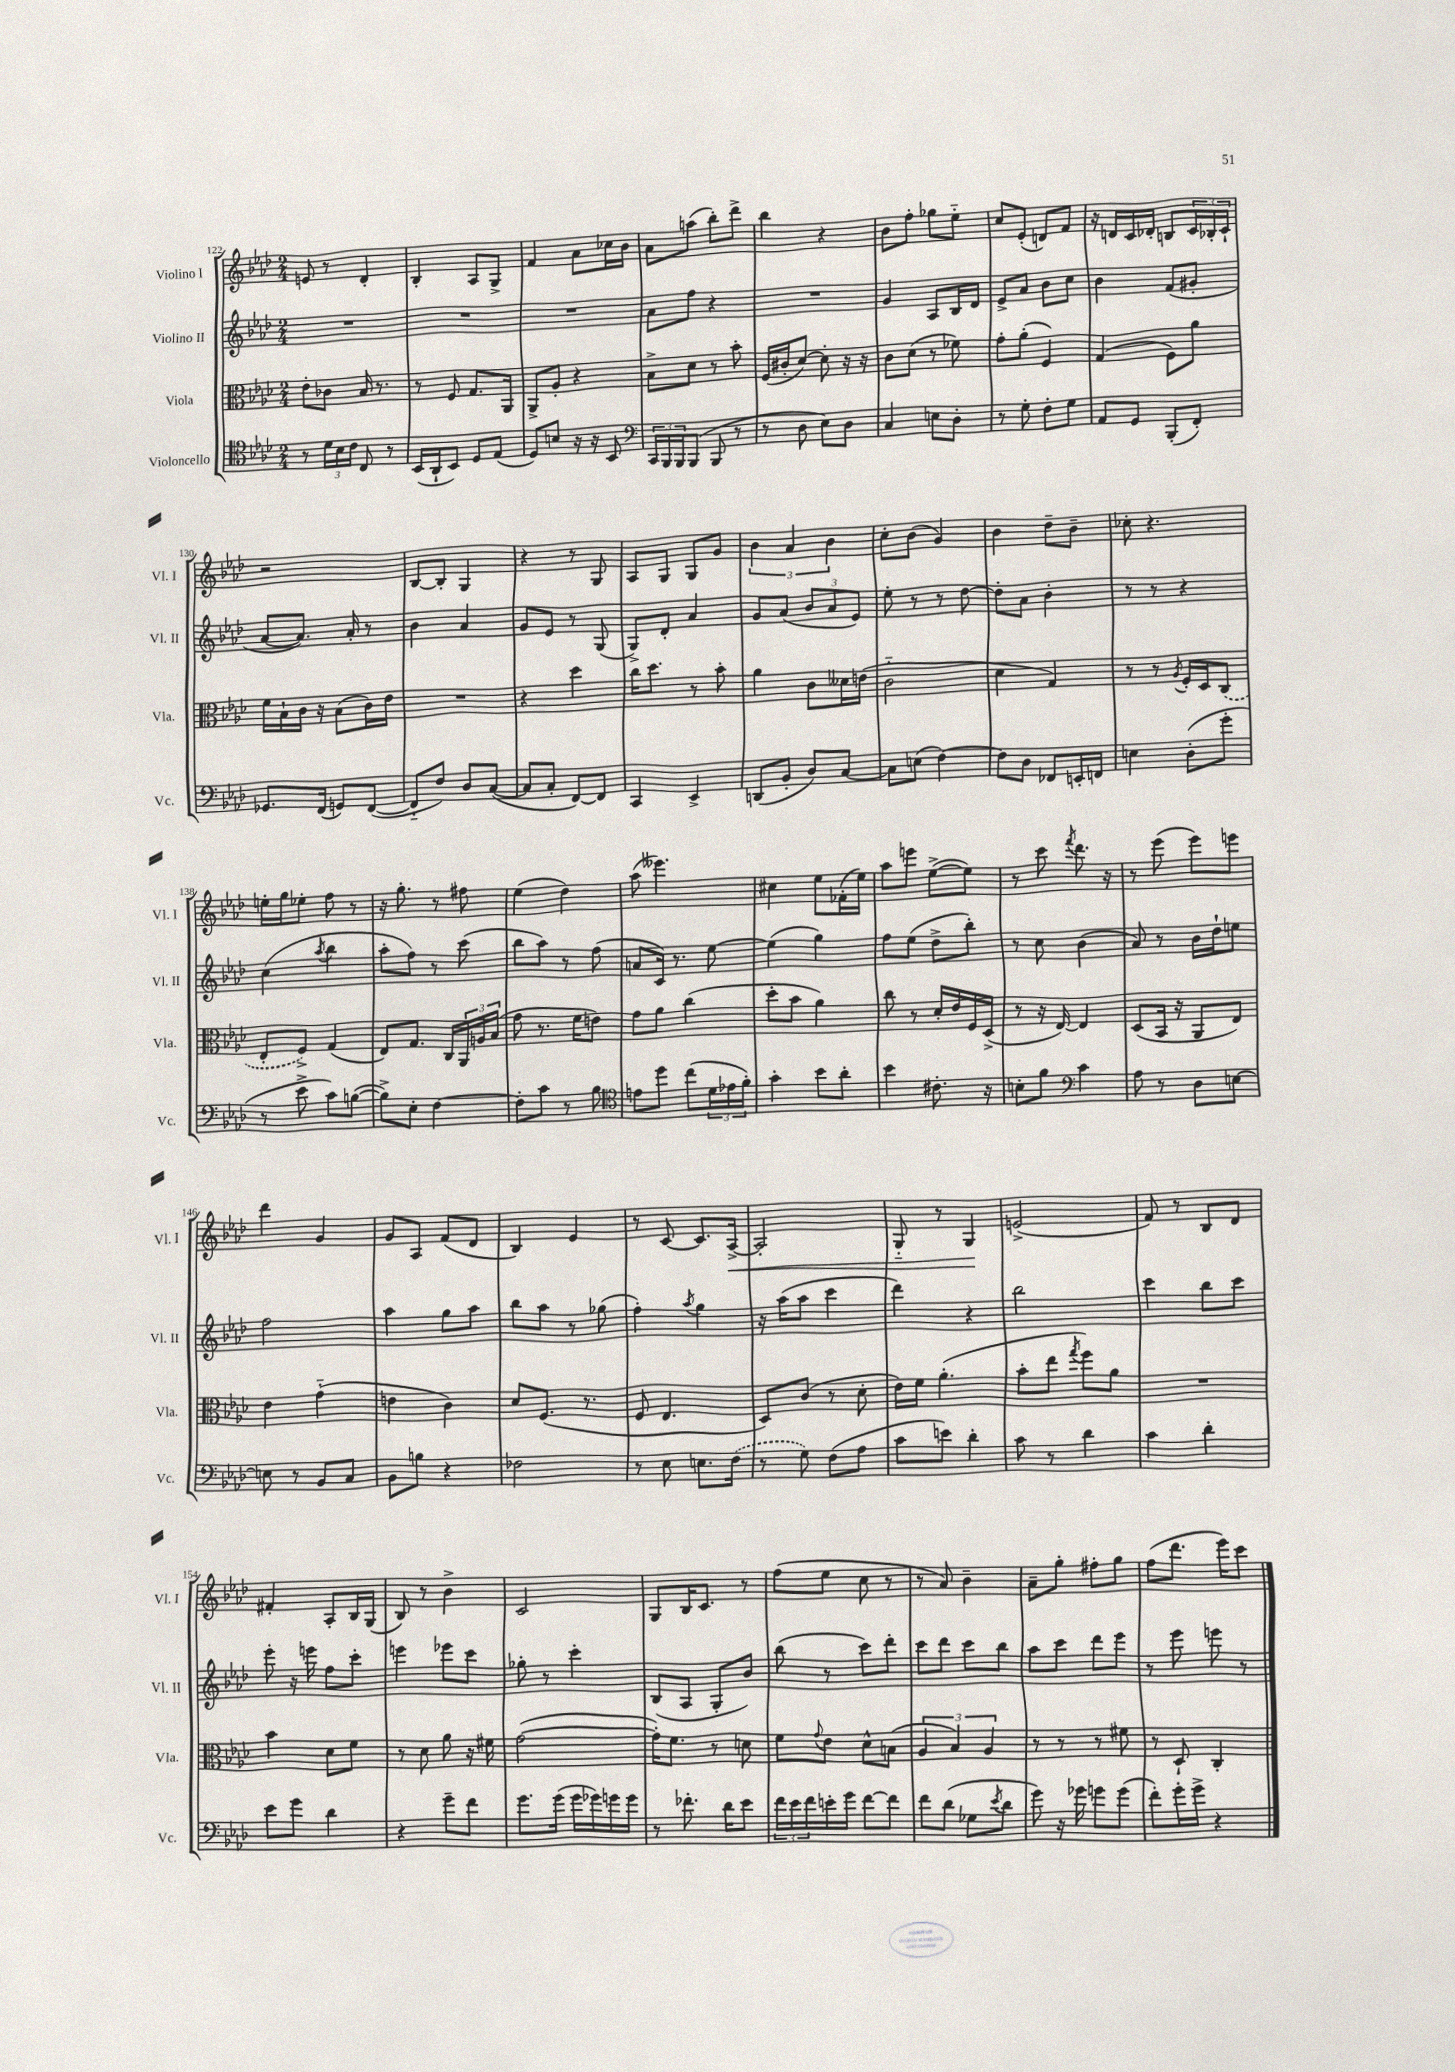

**kern	**kern	**kern	**kern
*staff4	*staff3	*staff2	*staff1
*clefC4	*clefC3	*clefG2	*clefG2
*k[b-e-a-d-]	*k[b-e-a-d-]	*k[b-e-a-d-]	*k[b-e-a-d-]
*M2/4	*M2/4	*M2/4	*M2/4
8r	8e-'\L	2r	8e/
24d-\LL	8c-\J	.	8r
24B-\	.	.	.
24c\JJ	.	.	.
8C/	16B-/	.	4d-'/
.	8.r	.	.
8r	.	.	.
=	=	=	=
(16BB-/LL	8r	2r	4B-'/
16AA-`/J	.	.	.
8BB-/J)	8F/	.	.
8D-/L	8.G/L	.	8A-/L
(8E-/J	.	.	8G^/J
.	16AA-/Jk	.	.
=	=	=	=
8D-/L)	8AA-^/L	2r	4f/
8B/J	8A-'/J	.	.
16r	4r	.	8a-\L
16r	.	.	.
8BB-/	.	.	16cc-\L
.	.	.	16b-\JJ
=	=	=	=
*clefF4	*	*	*
24CC/LL	8B-^\L	8a-\L	8a-\L
24BBB-/	.	.	.
24BBB-/J	.	.	.
(8BBB-/J	8d-\J	8ff\J	(8aa\J
8BBB-/	8r	4r	8bb-'\L)
8r	8b-'\	.	8ddd-^\J
=	=	=	=
8r	(16F/LL	2r	4bb-\
.	16c#'/J	.	.
8D-\	[8d-/J)	.	.
8E-\L)	8d-'\]	.	4r
8D-\J	16r	.	.
.	16r	.	.
=	=	=	=
4C/	8c\L	4g/	8b-\L
.	(8d-\J	.	8ff'\J
8E\L	8r	8A-/L	8gg-\L
8D-'\J	8f-\)	16B-/L	8ee-'~\J
.	.	16d-/JJ	.
=	=	=	=
8r	8g'\L	8e-^/L	8cc/L
8G'\	(8a-'\J	8a-/J	(8e-'/J
8F'\L	4F/)	8b-\L	8d/L)
8G\J	.	8cc\J	8f/J
=	=	=	=
8AA-/L	(4G/	4b-\	16r
.	.	.	16d/LL
8GG/J	.	.	16c/
.	.	.	16d-'/JJ
(8BBB-'/L	8F\L)	(8f/L	8B/L
8FF'/J)	8a-\J	8g#'/J	24c/L
.	.	.	24B-'/
.	.	.	24c`/JJ
=	=	=	=
8.GG-/L	16f\LL	[8a-/L	2r
.	16B-`\	.	.
.	16c\JJ	8.a-/]J)	.
(16FF/Jk	16r	.	.
8GG/L)	(8B-\L	.	.
.	.	16a-'/	.
([8FF/J	16c\L)	8r	.
.	16e-\JJ	.	.
=	=	=	=
8FF'~/]L	2r	4b-\	[8B-/L
8F/J)	.	.	8B-'/]J
8D-/L	.	4a-/	4G/
([8C/J	.	.	.
=	=	=	=
8C/]L	4r	8g/L	4r
8C'/J	.	8e-/J	.
[8FF/L)	4dd-\	8r	8r
8FF/]J	.	(8G/	8G/
=	=	=	=
4CC/	16cc\LK	8G^/L)	8A-/L
.	8.dd-\J	.	.
.	.	8d-'/J	8G/J
4EE-^/	8r	4a-/	8G/L
.	8b-'\	.	8g/J
=	=	=	=
(8DD/L	4a-\	8g/L	6b-\
8BB-'/J	.	(8a-/J	.
.	.	.	6a-/
8D-/L)	8c\L	12b-/L	.
.	.	12a-/	6b-\
[8C/J	16d--\L	.	.
.	.	12e-/J)	.
.	(16e\JJ	.	.
=	=	=	=
8C\]L	2c'~\	8ee-'\	8cc'\L
(8E\J	.	8r	(8b-\J
[4F\)	.	8r	4g/)
.	.	[8dd-\	.
=	=	=	=
8F\]L	4d-\	8dd-'\]L	4b-\
8D-\J	.	8a-\J	.
8FF-/L	4G/)	4b-'\	8dd-~\L
16EE'/L	.	.	8b-~\J
16FF/JJ	.	.	.
=	=	=	=
4E\	8r	8r	8cc-'\
.	8r	8r	4.r
.	8qA-/	.	.
(8D-'\L	16F'/LL	4r	.
.	16D-/J	.	.
8g'\J	(8C/J	.	.
=	=	=	=
8r	8E-'/L	(4cc\	16ee'\LL
.	.	.	16gg\J
8e-^\	8F^/J)	.	8ee-'\J
.	.	8qaa-/	.
8c\L)	(4G/	4bb-\	8ff\
([8B\J	.	.	8r
=	=	=	=
8B^\]L)	8E-/L)	8aa-'\L	16r
.	.	.	8.gg'\
8E-'\J	8.G/J	8ff\J)	.
[4F\	.	8r	8r
.	16C/LL	.	.
.	24AA-/	(8ccc\	8ff#\
.	24A/	.	.
.	(24B-/JJ	.	.
=	=	=	=
8F'\]L	8g\	8bb-\L	(4ee-\
8c\J	8.r	8aa-\J)	.
8r	.	8r	4dd-\)
.	16f\LK	.	.
8B-\	8e\J)	(8ff\	.
=	=	=	=
*clefC4	*	*	*
8e\L	8g\L	8a/L	(8aa-\
8dd-\J	8a-\J	16c/Jk)	4.eee--\)
.	.	8.r	.
(8cc\L	(4cc\	.	.
24d-\L	.	[8ee-\	.
24e-\	.	.	.
24f'\JJ)	.	.	.
=	=	=	=
4g'\	8dd-'\L	(4ee-\]	4cc#\
.	8b-\J	.	.
8b-\L	4a-\)	4gg\)	8ee-\L
8a-'\J	.	.	(16f-'\L
.	.	.	16ee-\JJ)
=	=	=	=
4b-\	8cc\	8ff\L	8aa-\L
.	8r	(8ee-\J	8eee\J
8.c#'\	16d-'/LL	8dd-^\L	([8ee-^\L
.	16e-/	.	.
.	16F/	8bb-'\J)	8ee-\]J)
16r	(16D-^/JJ	.	.
=	=	=	=
8B'\L	8r	8r	8r
8f\J	16r	8cc\	8ccc\
.	[16E-/)	.	.
*clefF4	*	*	*
.	.	.	8qfff/
4c\	4E-/]	(4b-\	8.ddd-\
.	.	.	16r
=	=	=	=
8A-\	(8D-/L	8a-/)	8r
8r	16BB-/Jk	8r	(8eee-\
.	16r	.	.
8D-\L	8AA-/L	16b-\LL	8eee-\L)
.	.	16dd-`\J	.
[8E\J	8E-/J)	8ee\J	8eee\J
=	=	=	=
8E\]	4e-\	2ff\	4ddd-\
8r	.	.	.
8BB-/L	(4g'~\	.	4g/
8C/J	.	.	.
=	=	=	=
8BB-\L	4e\	4aa-\	8g/L
8B\J	.	.	8A-/J
4r	4c\)	8gg\L	(8f/L
.	.	8aa-\J	8d-/J
=	=	=	=
2F-\	8d-/L	8bb-\L	4B-/)
.	(8.F/J	8aa-\J	.
.	.	8r	4e-/
.	8.r	.	.
.	.	(8gg-\	.
=	=	=	=
8r	8F/	4ff'\)	8r
8E-\	4.E-/	.	[8c/
.	.	8qaa-/	.
8.E\L	.	4gg\	8.c/]L
(16F\Jk	.	.	[16A-^/Jk
=	=	=	=
8r	8D-/L)	16r	2A-'/]
.	.	(16aa-\LK	.
8G\)	(8c/J	8aa-\J	.
(8F\L	8r	4ccc\	.
8A-\J	8d-'\	.	.
=	=	=	=
8c\L	16e-\LL)	4ddd-\)	8G'~/
.	16f\JJ	.	.
8e\J)	(4.a-'\	.	8r
4d-'\	.	4r	4G/
=	=	=	=
8c\	8b-'\L	2bb-\	(2e^/
8r	8ee-\J	.	.
.	8qgg/	.	.
4d-\	8ff\L)	.	.
.	8a-\J	.	.
=	=	=	=
4c\	2r	4ccc\	8f/)
.	.	.	8r
4d-'\	.	8bb-\L	8B-/L
.	.	8ccc\J	8d-/J
=	=	=	=
8e-\L	4b-\	8eee-'\	4f#'/
8g\J	.	16r	.
.	.	16eee\	.
4d-\	8d-\L	8ff\L	8A-'/L
.	8f\J	8ccc'\J	16B-/L
.	.	.	(16G/JJ
=	=	=	=
4r	8r	4eee\	8B-/)
.	8d-\	.	8r
8g~\L	8a-\	8eee-\L	4b-^\
8f\J	16r	8ccc\J	.
.	16f#\	.	.
=	=	=	=
8.g\L	([2g\	8gg-'\	2c/
.	.	8r	.
(16g\Jk	.	.	.
16g\LL	.	4ccc'\	.
16g-\)	.	.	.
16g\	.	.	.
16g\JJ	.	.	.
=	=	=	=
8r	16g'\]LK)	(8B-/L	8G/L
.	8.f\J	.	.
8.f-'\	.	8A-/J	16B-/K
.	.	.	8.c/J
.	8r	8G'/L	.
16d-\LK	.	.	.
8e-\J	8d\	8b-/J)	8r
=	=	=	=
24f\LL	8f\L	(8bb-\	(8ff\L
24e-\	.	.	.
24f\	.	.	.
.	8qqg/	.	.
16e'\	8e-\J	8r	8ee-\J
16g\JJ	.	.	.
[8f\L	8d-^^\L	8ccc\L)	8cc\
8f\]J	(8B\J	8ddd-'\J	8r
=	=	=	=
8f\L	6A-/	8ccc\L	8r
(8d-\J	.	8ddd-\J	8a-/)
.	6B-/)	.	.
8G-\L	.	8ccc\L	4b-~\
.	6A-/	.	.
8qe-/	.	.	.
8d-\J	.	8bb-\J	.
=	=	=	=
8g\)	8r	8aa-\L	8a-~\L
16r	8r	8ccc\J	8gg'\J
16g-\	.	.	.
8g\L	8r	8ddd-\L	8ff#'\L
(8g\J	8f#\	8eee-\J	8gg\J
=	=	=	=
8f'\L)	8r	8r	(8ff\L
16g'\L	8D-`/	8eee-\	8.ddd-\J
16g^\JJ	.	.	.
4r	4C'/	8eee\	.
.	.	.	16eee-\LK)
.	.	8r	8ccc\J
==	==	==	==
*-	*-	*-	*-
